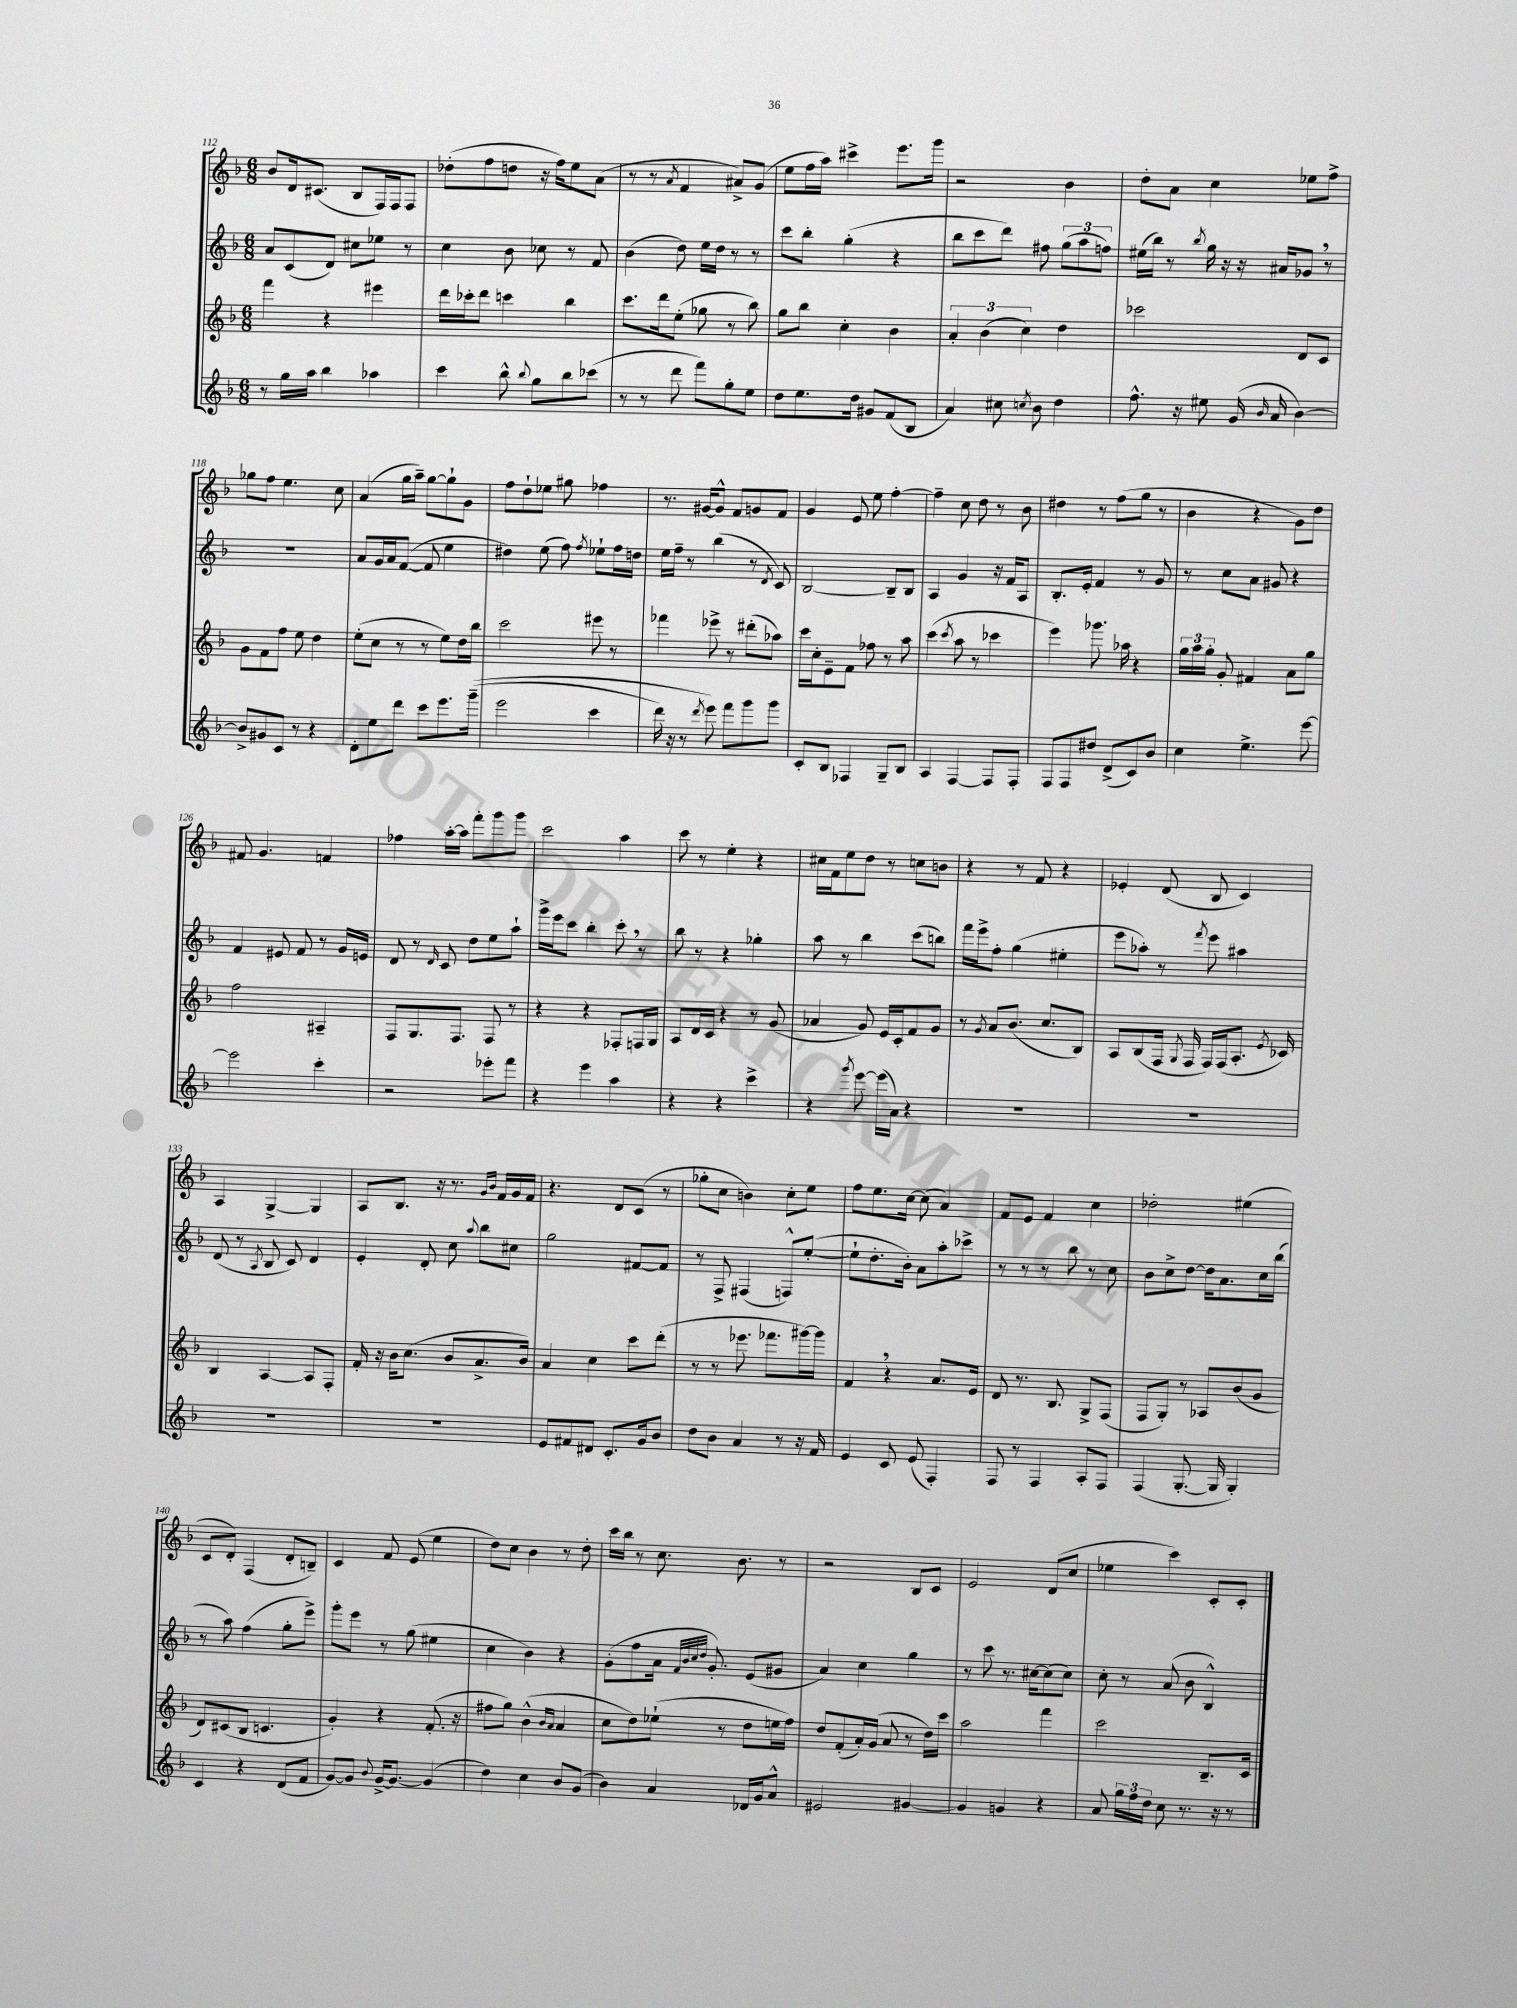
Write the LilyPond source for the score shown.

<<
\new StaffGroup <<
\new Staff = "s0" {
    \clef treble \key f \major \numericTimeSignature \time 6/8
    \autoBeamOff bes'8[ d'16 cis'8.]( bes8[ f16) f16 f8] |
    des''8[-.( f''8 d''8] r16 f''16[) e''8 a'8]( |
    r8 r8 \acciaccatura { a'8 } f'4 ais'8[->) g'8]( |
    e''8[ f''16 a''16]) cis'''4-> e'''8.[ g'''16] |
    r2 bes'4 |
    d''8[-. a'8] c''4 ees''8[ f''8]-> |
    ges''8[ f''8] e''4. c''8 |
    a'4( g''16[ a''16]--) g''8[~ g''8-! g'8] |
    f''8[ d''8-! ees''8] gis''8 fes''4 |
    r8. gis'16[~ gis'8]-^ f'8[ g'8 f'8] |
    g'4 e'8 e''8 f''4~-. |
    f''4-- c''8 d''8 r8 bes'8 |
    dis''4 r8 f''8[( g''8] r8 |
    bes'4 r4 g'8[) d''8] |
    fis'8 g'4. f'4 |
    fes''4 a''16[~-. a''16] f'''8[-. g'''8 g'''8] |
    c'''2 a''4 |
    c'''8 r8 e''4-. r4 |
    cis''16[ f'16 e''8 d''8] r8 c''8[ b'8] |
    r4 r8 f'8 r4 |
    ees'4-. d'8( bes8 c'4) |
    a4 g4~-> g4 |
    a8[ bes8.] r16 r8. \grace { g'16[ bes'16] } f'16[ g'16 f'16] |
    r4. d'8[ c'8]( r8 |
    ges''8[-. c''8] b'4) c''8[-. e''8] |
    f''8[ e''8. c''16]~ c''8( a'4) |
    f'8[ e'8] f'4 c''4 |
    des''2-. eis''4( |
    c'8[ d'8]-.) f4( d'8[-. b8]--) |
    c'4 f'8 e'8( e''4 |
    d''8[) c''8] bes'4 r8 d''8-. |
    c'''16[ bes''16] r8 c''8. bes'8. r8 |
    r2 bes8[ c'8] |
    e'2 d'8[( c''8] |
    ees''4 c'''4) c'8[-. c'8]-. \bar "|." |
}
\new Staff = "s1" {
    \clef treble \key f \major \numericTimeSignature \time 6/8
    \autoBeamOff a'8[ c'8( d'8]) cis''8[ ees''8] r8 |
    c''4 bes'8 ces''8 r8 f'8 |
    bes'4( d''8) e''16[ d''16] r8 r8 |
    c'''8[ bes''8]-. g''4-.( r4 |
    bes''8[ c'''8 d'''8]) fis''8 \tuplet 3/2 { g''8[( a''8 f''8]) } |
    eis''16[( bes''16]) r8 \acciaccatura { bes''8 } g''16 r16 r16 ais'16[ ges'8] \breathe r8 |
    R2. |
    a'8[ g'16 a'16 f'8]~( f'8 e''4 |
    dis''4) e''8( f''8) \acciaccatura { f''8 } ees''8[-! f''16 d''16] |
    e''16[ f''16]-- r8 bes''4( r8 \acciaccatura { d'8 } c'8) |
    bes2~ bes8[-- bes8] |
    a4 g'4 r16 f'16[ a8] |
    bes8.[-. e'16]-. f'4 r8 g'8 |
    r8 c''8[ a'8] gis'8 r4 |
    f'4 eis'8 f'8 r8 g'16[ e'16] |
    d'8 r8 \grace { d'16 } c'8 d''8[ e''8 a''8]-! |
    g'''16[-> e'''16 c'''8] bes''4-. c'''8-. \breathe r8 |
    bes''8 r8 r4 ges''4-. |
    a''8 r8 bes''4 c'''8[( b''8]) |
    f'''16[ e'''16-> f''8]-. g''4( eis''4-. |
    e'''8[ aes''8]-.) r8 \acciaccatura { f'''8 } e'''8 ais''4 |
    d'8( r8 \acciaccatura { a8 } bes8 c'8) d'4 |
    e'4-. d'8-. c''8 \appoggiatura { a''8 } bes''8[ cis''8] |
    g''2 fis'8[~ fis'8] |
    r8 f8-> fis4( f8[-^) e''8]~-.( |
    e''8[-! d''8.-. bes'16]-.) a'8[ a''8-. ces'''8]-> |
    r8 r8 r8 bes''8 r8 c''8 |
    bes'8[ c''8-> d''8]~ d''16[ a'8. c''16 bes''16]( |
    r8 a''8) f''4( g''8[-. e'''8]->) |
    g'''8[-. e'''8] r8 g''8( eis''4 |
    c''4 bes'4) r4 |
    g'8[-.( f''8 a'16] \grace { f'32[ bes'32 c''32 d''32] } g'8.-.) e'8[( gis'8] |
    a'4) c''4 g''4 |
    r8 c'''8 r8. cis''16[~ cis''8( cis''8]) |
    c''8-. r8 a'8( bes'8 bes4-^) \bar "|." |
}
\new Staff = "s2" {
    \clef treble \key f \major \numericTimeSignature \time 6/8
    \autoBeamOff f'''4 r4 eis'''4 |
    d'''16[ ces'''16-. d'''8] c'''4 bes''4 |
    c'''8.[ d'''16 e''8]-.( ges''8 r8 bes''8) |
    g''8[ bes''8] c''4-. bes'4 |
    \tuplet 3/2 { a'4-. bes'4( c''4) } d''4 |
    ces'''2 d'8[ c'8] |
    g'8[ f'8 f''8] e''8 d''4 |
    e''8[-.( c''8] r8 r8 e''8[) d''16 bes''16] |
    c'''2 eis'''8 r8 |
    fes'''4 ees'''8-> r8 dis'''8[-.( aes''8]) |
    c'''16[ c''16-. e'8-- f'8] fes''8 r8 a''8 |
    c'''4( \acciaccatura { c'''8 } a''8 r8 ces'''4 |
    e'''4) ges'''8. aes''16 r4 |
    \tuplet 3/2 { g''16[ a''16 g''16]-. } g'8-. fis'4 a'8[ g''8] |
    f''2 ais4-- |
    f8[ g8. f8.] f8 r8 |
    r4 r4 fes8[-. f16 g16] |
    a8[ d'16 c'16] r4 r8 g'8( |
    aes'4 g'8) e'16[ c'16-. f'8 g'8] |
    r8 \acciaccatura { g'8 } a'8[ bes'8.]( c''8.[ bes8]) |
    a8[ bes8( f16] \acciaccatura { g8 } f16 f16[) f16( a8.]-. \acciaccatura { e'8 } ces'16) |
    bes4 a4~ a8[ f8]-. |
    f'16-. r16 bes'16[ c''8.]( bes'8[ a'8.-> bes'16]) |
    a'4 c''4 c'''8[ d'''8]-.( |
    r8 r8 ees'''8. fes'''8.[ gis'''16~) gis'''16] |
    f'4 \breathe r4 a'8.[ e'16] |
    d'8 r8. bes8. g8[-> f8]( |
    f8[ g8]-.) r8 aes8[ bes'8( g'8] |
    d'8[) cis'8( bes8] c'4. |
    g'4-.) r4 f'8.-.( r16 |
    fis''8[ g''8]) bes'4-^( \grace { bes'16[ a'16] } a'4 |
    c''8[ d''8) ees''8]-!( r8 d''8[ e''16 f''16]) |
    d''8[ f'8-.( a'16-.) g'16]( a'8 r8 d''16[) c'''16] |
    a''2 f'''4 |
    c'''2 bes8.[-- c'16] \bar "|." |
}
\new Staff = "s3" {
    \clef treble \key f \major \numericTimeSignature \time 6/8
    \autoBeamOff r8 g''16[ a''16] bes''4 aes''4 |
    c'''4 bes''8-^ \appoggiatura { bes''8 } g''8[ bes''8 ces'''8]( |
    r8 r8 d'''8 f'''8[) g''8-. e''8] |
    d''8[ e''8. d''16] gis'8[ f'8( bes8] |
    a'4) cis''8 \acciaccatura { c''8 } bes'8 d''4 |
    f''8.-^ r16 eis''8 g'16( \grace { bes'16 } a'16 bes'4~) |
    bes'8[-> gis'8 c'8] r8 r4 |
    d'8[-. e''8 d'''8] c'''8[ e'''8. g'''16]--(\( |
    e'''2 c'''4 |
    d'''16) r16 r8 \acciaccatura { d'''8 } e'''8\) f'''8[ g'''8 g'''8] |
    c'8[-. bes8] fes4 g8[-- bes8] |
    a4 f4~ f8[ f8]-. |
    f8[ f8 dis''8] d'8[->( c'8) bes'8] |
    c''4 e''4.-> e'''8~ |
    e'''2 c'''4-. |
    r2 ees'''8[-. f'''8] |
    r4 e'''4 a''4 |
    r4 r4 c'''4-> |
    r4 \acciaccatura { g'''8 } e'''8~ e'''16[( a'16]) r4 |
    R2. |
    R2. |
    R2. |
    R2. |
    e'8[ fis'8 dis'8] c'8.[-. g'16 bes'8] |
    d''8[ bes'8] a'4 r8 r16 f'16 |
    e'4 c'8 e'8( f4-.) |
    f8 r8 f4 a8[-. f8] |
    f4( g8.~-. g16 g4-.) |
    c'4 r4 d'8[( f'8] |
    g'8[~) g'8] \appoggiatura { bes'8 } g'16[~-> g'8.]~ g'4( |
    d''4) c''4 bes'8[ g'8]( |
    bes'4) a'4 des'16[ g'16 a'8]-^ |
    eis'2 gis'4~ |
    gis'4 g'4 r4 |
    a'8 \tuplet 3/2 { g''16[ f''16 d''16] } c''8 r8. r16 r8 \bar "|." |
}
>>
>>
\layout { \context { \Score currentBarNumber = #112 } }
